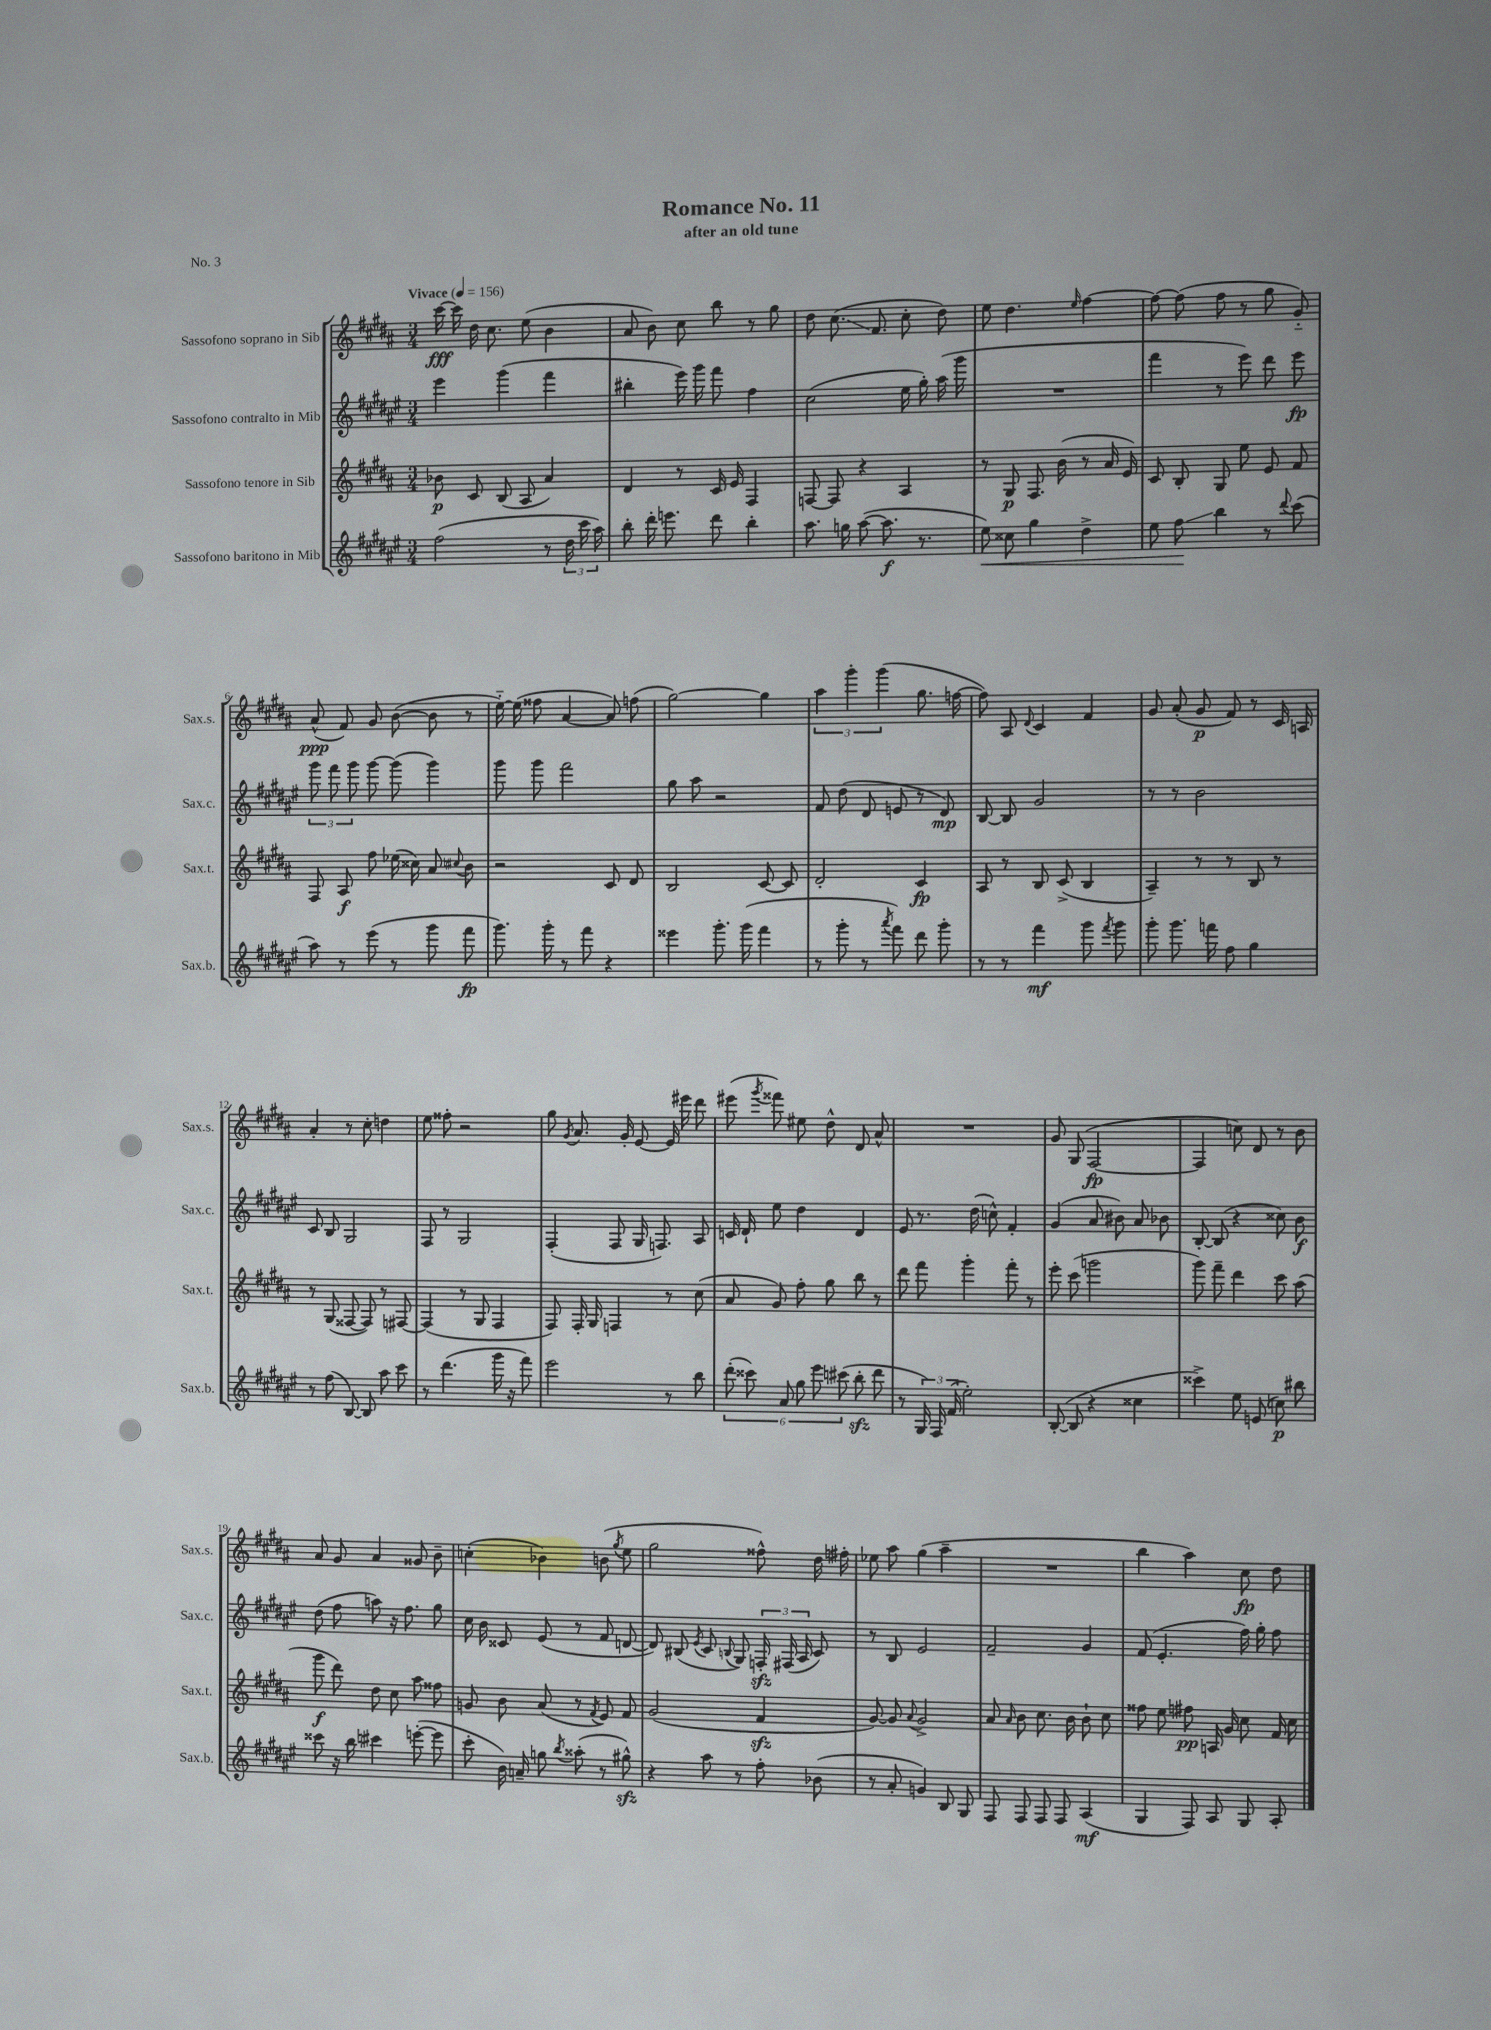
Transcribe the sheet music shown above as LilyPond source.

\header { title = "Romance No. 11" subtitle = "after an old tune" piece = "No. 3" }
<<
\new StaffGroup <<
\new Staff = "s0" \with { instrumentName = "Sassofono soprano in Sib" shortInstrumentName = "Sax.s." } {
    \clef treble \key b \major \numericTimeSignature \time 3/4 \tempo "Vivace" 4 = 156
    \autoBeamOff cis'''16~\fff cis'''16 dis''16 cis''8. e''8( b'4 |
    ais'8 b'8) cis''8 b''8 r8 gis''8 |
    dis''8 cis''8.\glissando( fis'8. cis''8-. dis''8) |
    e''8 dis''4. \grace { e''16 } fis''4~ |
    fis''8~ fis''8( fis''8 r8 gis''8 gis'8-_) |
    ais'8-^\ppp( fis'8) gis'8 b'8~( b'8 r8 |
    e''16~-_) e''16( fisis''8 ais'4~ ais'8) f''8( |
    gis''2~) gis''4 |
    \tuplet 3/2 { ais''4 gis'''4-. gis'''4( } gis''8. f''16~ |
    f''8) ais8 \appoggiatura { dis'8 } cis'4 fis'4 |
    gis'8 ais'8-.( gis'8\p fis'8) r8 cis'16 a16 |
    ais'4-. r8 cis''8-. d''4 |
    e''8 fisis''8-. r2 |
    gis''8 \acciaccatura { gis'8 } ais'8. gis'16-. e'8~ e'16 eis'''16 dis'''8 |
    eis'''8( \acciaccatura { gis'''8 } fisis'''8) eis''8 dis''8-^ dis'8 ais'8-^ |
    R2. |
    gis'8 gis8( fis2~\fp |
    fis4 c''8) dis'8 r8 b'8 |
    ais'8 gis'8 ais'4 gisis'8 b'8-- |
    c''4-.( bes'4) b'8( \acciaccatura { gis''8 } e''8 |
    gis''2 fisis''8-^) dis''16 fis''16-. |
    ees''8 ais''8 gis''4( ais''4-- |
    R2. |
    b''4 ais''4) cis''8\fp dis''8 \bar "|." |
}
\new Staff = "s1" \with { instrumentName = "Sassofono contralto in Mib" shortInstrumentName = "Sax.c." } {
    \clef treble \key fis \major \numericTimeSignature \time 3/4
    \autoBeamOff eis'''4 gis'''4( fis'''4 |
    bis''4-. eis'''16) gis'''16 fis'''8 fis''4 |
    cis''2( eis''16 gis''16-.) ais''16( gis'''16 |
    R2. |
    fis'''4 r8 eis'''8) dis'''8 eis'''8\fp |
    \tuplet 3/2 { gis'''8 fis'''8 gis'''8 } gis'''8~ gis'''8( gis'''4) |
    gis'''8 gis'''8 fis'''2 |
    gis''8 ais''8 r2 |
    fis'8 dis''8( dis'8 e'8 r8 dis'8\mp) |
    b8~ b8 gis'2 |
    r8 r8 b'2 |
    cis'8 b8 gis2 |
    fis8 r8 gis2 |
    fis4-.( fis8 gis16 f8.) ais8 |
    c'16 dis'16-! eis''8 dis''4 dis'4 |
    eis'8 r8. dis''16( c''8-^) fis'4-. |
    gis'4( ais'8 bis'8) ais'8 bes'8 |
    b8~-. b8( r4 cisis''8) b'8\f |
    dis''8( fis''8 a''8) r16 fis''8. gis''8 |
    cis''16 b'16 cisis'8 eis'8( r8 fis'8 d'8~ |
    d'8) bis8( \acciaccatura { eis'8 } cis'8 \appoggiatura { b8 } gis8) \tuplet 3/2 { f16-.\sfz fis16( ais16 } cis'8) |
    r8 b8 eis'2 |
    fis'2-- gis'4 |
    fis'8( eis'4.-. fis''16) gis''16-. fis''8 \bar "|." |
}
\new Staff = "s2" \with { instrumentName = "Sassofono tenore in Sib" shortInstrumentName = "Sax.t." } {
    \clef treble \key b \major \numericTimeSignature \time 3/4
    \autoBeamOff bes'8\p cis'8 b8( ais8 ais'4) |
    dis'4 r8 cis'16 e'16 fis4 |
    f8~ f8 r4 ais4 |
    r8 gis8\p fis8. b'16( r8 ais'16 e'16) |
    cis'8 b8-. gis8 e''8 e'8 fis'8 |
    fis8 ais8\f fis''8 ees''16( cisis''16) ais'8 \appoggiatura { cis''8 } b'8 |
    r2 cis'8 dis'8 |
    b2 cis'8~ cis'8 |
    dis'2-. cis'4\fp |
    ais8 r8 b8 cis'8->( b4 |
    ais4--) r8 r8 b8 r8 |
    r8 gis8( fisis8~ fisis8) r8 fis8~ |
    fis4( r8 gis8 fis4 |
    fis8) fis16-. gis16 f4 r8 cis''8( |
    ais'8 gis'8) fis''8-. gis''8 b''8 r8 |
    dis'''8 fis'''8 gis'''4-. fis'''8-. r8 |
    e'''8-. cis'''8( g'''2 |
    gis'''8) fis'''8-- dis'''4 cis'''8 ais''8( |
    gis'''8\f dis'''8) dis''8 cis''8 ais''8 fisis''8 |
    g'8 b'8 ais'8( r8 \acciaccatura { fis'8 } e'8) fis'8 |
    gis'2( fis'4\sfz |
    gis'8~) gis'8 \appoggiatura { ais'8 } gis'2-> |
    ais'8 \grace { ais'16 } b'8 cis''8. b'16 b'8-! cis''8 |
    fisis''8 e''8 fis''8\pp a16 gis'16 cis''8 fis'16 cis''16 \bar "|." |
}
\new Staff = "s3" \with { instrumentName = "Sassofono baritono in Mib" shortInstrumentName = "Sax.b." } {
    \clef treble \key fis \major \numericTimeSignature \time 3/4
    \autoBeamOff fis''2( r8 \tuplet 3/2 { dis''16 cis'''16 ais''16) } |
    b''8-. dis'''16-. e'''8. dis'''8 b''4-. |
    ais''8. g''16 ais''8~( ais''8.\f r8. |
    eis''8\<) cisis''8 gis''4 dis''4-> |
    eis''8 fis''8\glissando\! b''4 r8 \appoggiatura { dis'''8 } cis'''8( |
    ais''8) r8 eis'''8( r8 gis'''8 fis'''8\fp |
    gis'''8.) gis'''16-. r8 fis'''8 r4 |
    eisis'''4 gis'''8.-. gis'''16( fis'''4 |
    r8 gis'''8-. r8 \acciaccatura { ais'''8 } fis'''8) dis'''8 gis'''8-. |
    r8 r8 fis'''4\mf gis'''8 \acciaccatura { fis'''8 } gis'''8 |
    gis'''8-. gis'''8. f'''16 fis''8 gis''4 |
    r8 fis''8( b8~) b8 ais''8 cis'''8 |
    r8 dis'''4.( gis'''16 r16 fis'''8) |
    eis'''2 r8 b''8 |
    \tuplet 6/4 { dis'''8-.( cisis'''8) ais'8 gis''8 eis'''8 cis'''8( } b''8-.\sfz dis'''8 |
    r8 \tuplet 3/2 { gis16) fis16 fis'16( } eis''2-.) |
    b8~-.( b8 r4 cisis''4 |
    cisis'''4->) eis''8 e'8( c''8\p) bis''8 |
    cisis'''8 r16 b''16 cis'''4 e'''8~-.( e'''8 |
    cis'''8-. b'16) a'16-- g''8 \acciaccatura { b''8 } aisis''8-.( r8 gis''8-^\sfz) |
    r4 ais''8 r8 fis''8-. bes'8( |
    r8 ais'8-. g'4) b8 gis8 |
    fis8 fis8 fis8 fis8 ais4\mf( |
    gis4 fis8) ais8 gis8 ais8-. \bar "|." |
}
>>
>>
